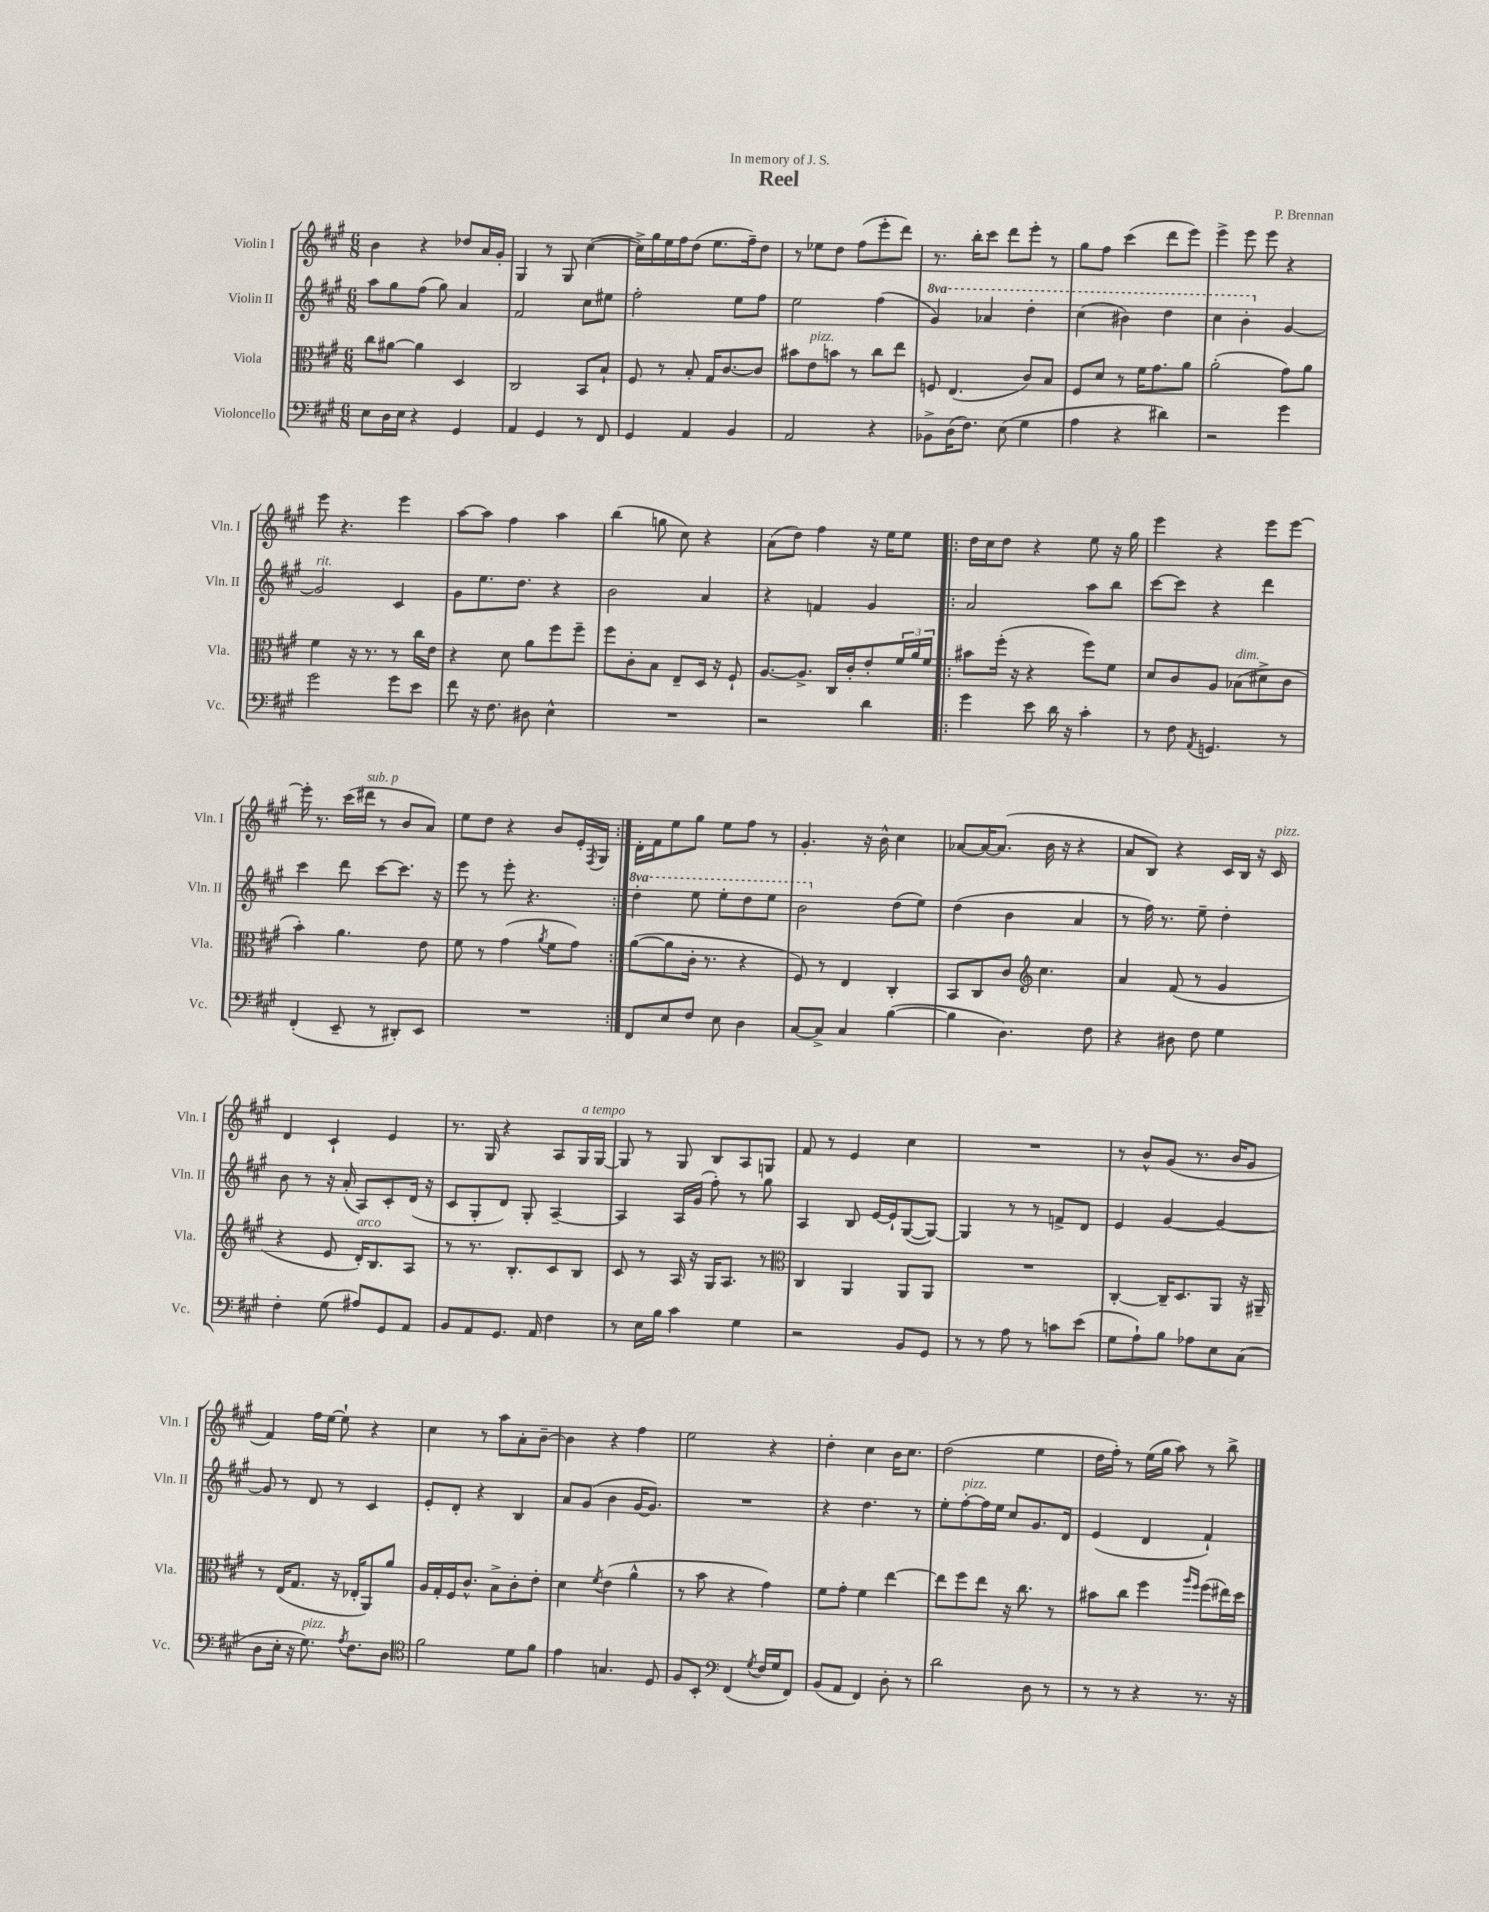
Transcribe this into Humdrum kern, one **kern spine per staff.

**kern	**kern	**kern	**kern
*staff4	*staff3	*staff2	*staff1
*clefF4	*clefC3	*clefG2	*clefG2
*k[f#c#g#]	*k[f#c#g#]	*k[f#c#g#]	*k[f#c#g#]
*M6/8	*M6/8	*M6/8	*M6/8
8E\L	8cc#\L	8aa\L	4b\
16D\L	[8a#\J	8gg#\	.
16E\JJ	.	.	.
4r	4a#\]	(8ff#\J	4r
.	.	8gg#\)	.
4GG#/	4D/	4a/	8dd-/L
.	.	.	16a/L
.	.	.	16g#'/JJ
=	=	=	=
4AA/	2C#/	2f#/	4G#/
4GG#/	.	.	8r
.	.	.	8G#/
8r	8BB/L	8cc#\L	([4cc#\
8FF#/	8B`/J	8ee#\J	.
=	=	=	=
4GG#/	8F#/	2ff#'\	16cc#^\]LL)
.	.	.	16gg#\
.	8r	.	16ee\
.	.	.	16ff#\J
4AA/	8B'/	.	(8dd\J
.	16G#/LK	.	8.ee\L
.	[8.c#/	.	.
4BB/	.	8ee\L	.
.	.	.	16ff#~\k)
.	8c#/]J	8ff#\J	8dd\J
=	=	=	=
2AA/	8b#\L	2ee\	8r
.	8e\	.	8ee-\L
.	8b\J	.	8dd\J
.	8r	.	(8ff#\L
4r	8cc#\L	(4ff#\	8eee'\
.	8ee\J	.	8ddd\J)
=	=	=	=
8BB-^\L	8F/	4gg#/)	8.r
(16D\K	(4.E/	.	.
8.F#\J)	.	.	16bb'\LK
.	.	4aa-/	8ccc#\J
(8E\	.	.	8ddd\L
4G#\	8c#/L)	4ddd'\	8eee'\J
.	8B/J	.	8r
=	=	=	=
4A\	8F#/L	(4ccc#\	8gg#\L
.	8d/J	.	8ff#\J
4r	8r	4bb#\)	(4ccc#\
.	16f#\LK	.	.
.	8.g#\	.	.
4d#\)	.	4ddd\	8ddd\L
.	8a\J	.	8eee\J)
=	=	=	=
2r	(2a'\	4ccc#\	4eee^\
.	.	4bb'\	8eee\
.	.	.	8eee\
4g#\	8g#\L)	[4g#/	4r
.	8a\J	.	.
=	=	=	=
2g#\	4f#\	2g#/]	8eee\
.	.	.	4.r
.	16r	.	.
.	8.r	.	.
8g#\L	8r	4c#/	4eee\
8e\J	16cc#\LL	.	.
.	16e\JJ	.	.
=	=	=	=
8f#\	4r	8g#\L	[8aa\L
16r	.	8.ee\	8aa\]J
8.F#\	.	.	.
.	8d\	.	4ff#\
.	.	8.dd\J	.
8D#\	8a\L	.	.
4E^^\	8ff#\	4r	4aa\
.	8ff#~\J	.	.
=	=	=	=
2.r	8ff#\L	2b\	(4bb\
.	8c#'\	.	.
.	8B\J	.	8gg\
.	8E~/L	.	8cc#\)
.	16D/Jk	4a/	4r
.	16r	.	.
.	8F#`/	.	.
=	=	=	=
2r	[8.A/L	4r	(8a\L
.	.	.	8dd\J)
.	8.A^/]J	.	.
.	.	4f/	4ff#\
.	16C#/LL	.	.
.	16c#'/J	.	.
4d\	8e'/	4g#/	16r
.	.	.	16ee\LK
.	24f#/L	.	8ee\J
.	24a/	.	.
.	24f#/JJ	.	.
=!|:	=!|:	=!|:	=!|:
4g#\	8b#\L	2a/	16dd\LL
.	.	.	16cc#\J
.	(16ff#'\Jk	.	8dd\J
.	16r	.	.
8e\	4r	.	4r
16d\	.	.	.
16r	.	.	.
4c#'\	8ff#\L)	8aa\L	8ee\
.	8f#\J	8bb\J	16r
.	.	.	16gg#\
=	=	=	=
8r	8d/L	[8ccc#\L	4eee\
8F#\	8c#/	8ccc#\]J	.
8qAA/	.	.	.
4.GG/	8A/J	4r	4r
.	(8B-\L	.	.
.	8d#^\	4ddd\	8eee\L
8r	8c#\J	.	[8eee\J
=	=	=	=
(4FF#'/	4b'\)	4ccc#\	16eee'\]
.	.	.	8.r
8EE~/	4.a\	8ddd\	(16ccc#\LL
.	.	.	16ddd#\JJ
8r	.	[8ccc#\L	8r
8DD#'/L)	.	8.ccc#\]J	8b/L
8EE/J	8e\	.	8a/J)
.	.	16r	.
=	=	=	=
2.r	8f#\	8eee\	8ee\L
.	8r	8r	8dd\J
.	(4g#\	8eee'\	4r
.	.	4.r	.
.	8qa/	.	.
.	8f#\L	.	8b/L
.	8g#\J)	.	16e'/L
.	.	.	8qF#/
.	.	.	16G#/JJ
=:|!	=:|!	=:|!	=:|!
8FF#/L	([8a\L	4ddd'\	16d'\LL
.	.	.	16f#\J
8E/	8a\]	.	8ee\
8F#/J	16c#'\Jk	8eee\	8gg#\J
.	8.r	.	.
8E\	.	8eee'\L	8ee\L
4D\	4r	8ddd\	8ff#\J
.	.	8eee\J	8r
=	=	=	=
[8C#/L	8F#/)	2bb\	4.g#'/
8C#^/]J	8r	.	.
4C#/	4E/	.	.
.	.	.	16r
.	.	.	16b^^\
([4B\	4C#'/	(8dd\L	4cc#\
.	.	8ee\J)	.
=	=	=	=
4B\]	8BB/L	(4dd\	[8a-/L
.	8C#/	.	16a-/_K
.	.	.	(8.a-/]J
4.D\)	8c#/J	4b\	.
*	*clefG2	*	*
.	4.cc#\	.	16b\
.	.	.	16r
.	.	4a/	4r
8F#\	.	.	.
=	=	=	=
4r	4a/	8r	8a/L
.	.	16ff#\)	8B/J)
.	.	8.r	.
8D#\	(8f#/	.	4r
8F#\	8r	8ee~\	.
4G#\	4g#/	4dd'\	16c#/LL
.	.	.	16B/JJ
.	.	.	16r
.	.	.	16c#/
=	=	=	=
4F#'\	4r	8b\	4d/
.	.	8r	.
(8G#\	8e/	16r	4c#`/
.	.	(16a'/	.
8A#/L)	16d'/LK)	8A/L)	.
.	8.B/	.	.
8GG#/	.	8c#'/	4e/
8AA/J	8A/J	(16d/Jk	.
.	.	16r	.
=	=	=	=
8BB/L	8r	8c#/L	8.r
8AA/	8.r	8G#'/	.
.	.	.	16G#/
8.GG#/J	.	8d/J)	4r
.	8.B'/L	.	.
.	.	8G#'/	.
16AA/	.	.	.
4F#\	8c#/	[4A~/	8A/L
.	8B/J	.	16G#/L
.	.	.	[16G#/JJ
=	=	=	=
8r	8c#/	4A/]	8G#/]
16E\LL	8r	.	8r
16B\JJ	.	.	.
4c#\	16A/	16A/LL	8G#/
.	16r	(16g#/JJ	.
.	16G#/LK	8ff#'\)	8B/L
.	8.A/J	.	.
4G#\	.	8r	8A/
.	8r	8gg#\	8G/J
=	=	=	=
*	*clefC3	*	*
2r	4C#/	4A/	8f#/
.	.	.	8r
.	4AA/	8B/	4e/
.	.	[16e/LL	.
.	.	16e`/]J	.
8BB/L	8AA/L	([8G#/	4cc#\
8GG#/J	8AA/J	8G#/_J)	.
=	=	=	=
8r	2.r	4G#/]	2.r
8r	.	.	.
8A\	.	8r	.
8r	.	8r	.
8c\L	.	8f^/L	.
(8e\J	.	8d/J	.
=	=	=	=
8G#\L	[4C#'/	4e/	8r
8A`\)	.	.	8b^^/L
8B\J	16C#~/]LK	[4g#/	(8g#/J
.	8.D/	.	.
8A-\L	.	.	8.r
8E\	8AA/J	4g#/_	.
.	.	.	16b/LK
(8C#\J	16r	.	8g#/J
.	16AA#~/	.	.
=	=	=	=
8D\L	8r	8g#/]	4f#/)
16E'\Jk	(16E/LK	8r	.
16r	8.G#/J	.	.
8.G#\)	.	8d/	16ff#\LL
.	.	.	[16ee\JJ
.	16r	8r	8ee`\]
8qA/	.	.	.
8.F#\L	16E-'/LK	.	.
.	8AA/)	4c#/	4r
8D\J	8a/J	.	.
=	=	=	=
*clefC4	*	*	*
2f#\	16A/LL	8e'/L	4cc#\
.	16G#'/	.	.
.	16F#/J	8d'/J	.
.	8.c#^^/J	.	.
.	.	4r	8r
.	8B^\L	.	8aa\L
8d\L	8c#'\	4B/	8a'\
8f#\J	8e'\J	.	[8b~\J
=	=	=	=
4e\	4d\	8a/L	4b\]
.	.	(8g#/J	.
.	8qf#/	.	.
4.G/	(4e\	4b\	4r
.	4a^^\	[16g#/LK	4ff#\
.	.	8.g#/]J)	.
8D/	.	.	.
=	=	=	=
8F#/L	8r	2.r	2ee\
8BB'/J	8b\	.	.
*clefF4	*	*	*
(4FF#/	4r	.	.
8qG#/	.	.	.
16F#/LL	4g#\)	.	4r
16G#/J	.	.	.
8FF#/J)	.	.	.
=	=	=	=
(8BB/L	8f#\L	4r	4dd'\
8AA/J	8g#'\J	.	.
4FF#/)	4f#\	4.dd\	4cc#\
8D'\	[4ee\	.	16b\LK
.	.	.	8.cc#\J
8r	.	8r	.
=	=	=	=
2d\	8ee\]L	8ee'\L	(2dd\
.	8ff#\	[8ff#'\	.
.	8ee\J	16ff#\]L	.
.	.	16ee\JJ	.
.	16r	8cc#/L	.
.	8.cc#\	.	.
8D\	.	8.g#/	4ee\
8r	8r	.	.
.	.	16d/Jk	.
=	=	=	=
8r	8b#\L	(4e/	16dd\LL
.	.	.	16ff#'\JJ)
8r	8cc#\J	.	8r
4r	4ff#\	4d/	(16ee\LL
.	.	.	16gg#\JJ
.	.	.	8aa\)
.	16qqaa/LL	.	.
.	16qqff#/JJ	.	.
8.r	(8ff#\L	4f#`/)	8r
.	16ee#\L)	.	8bb^\
16r	16dd\JJ	.	.
==	==	==	==
*-	*-	*-	*-
